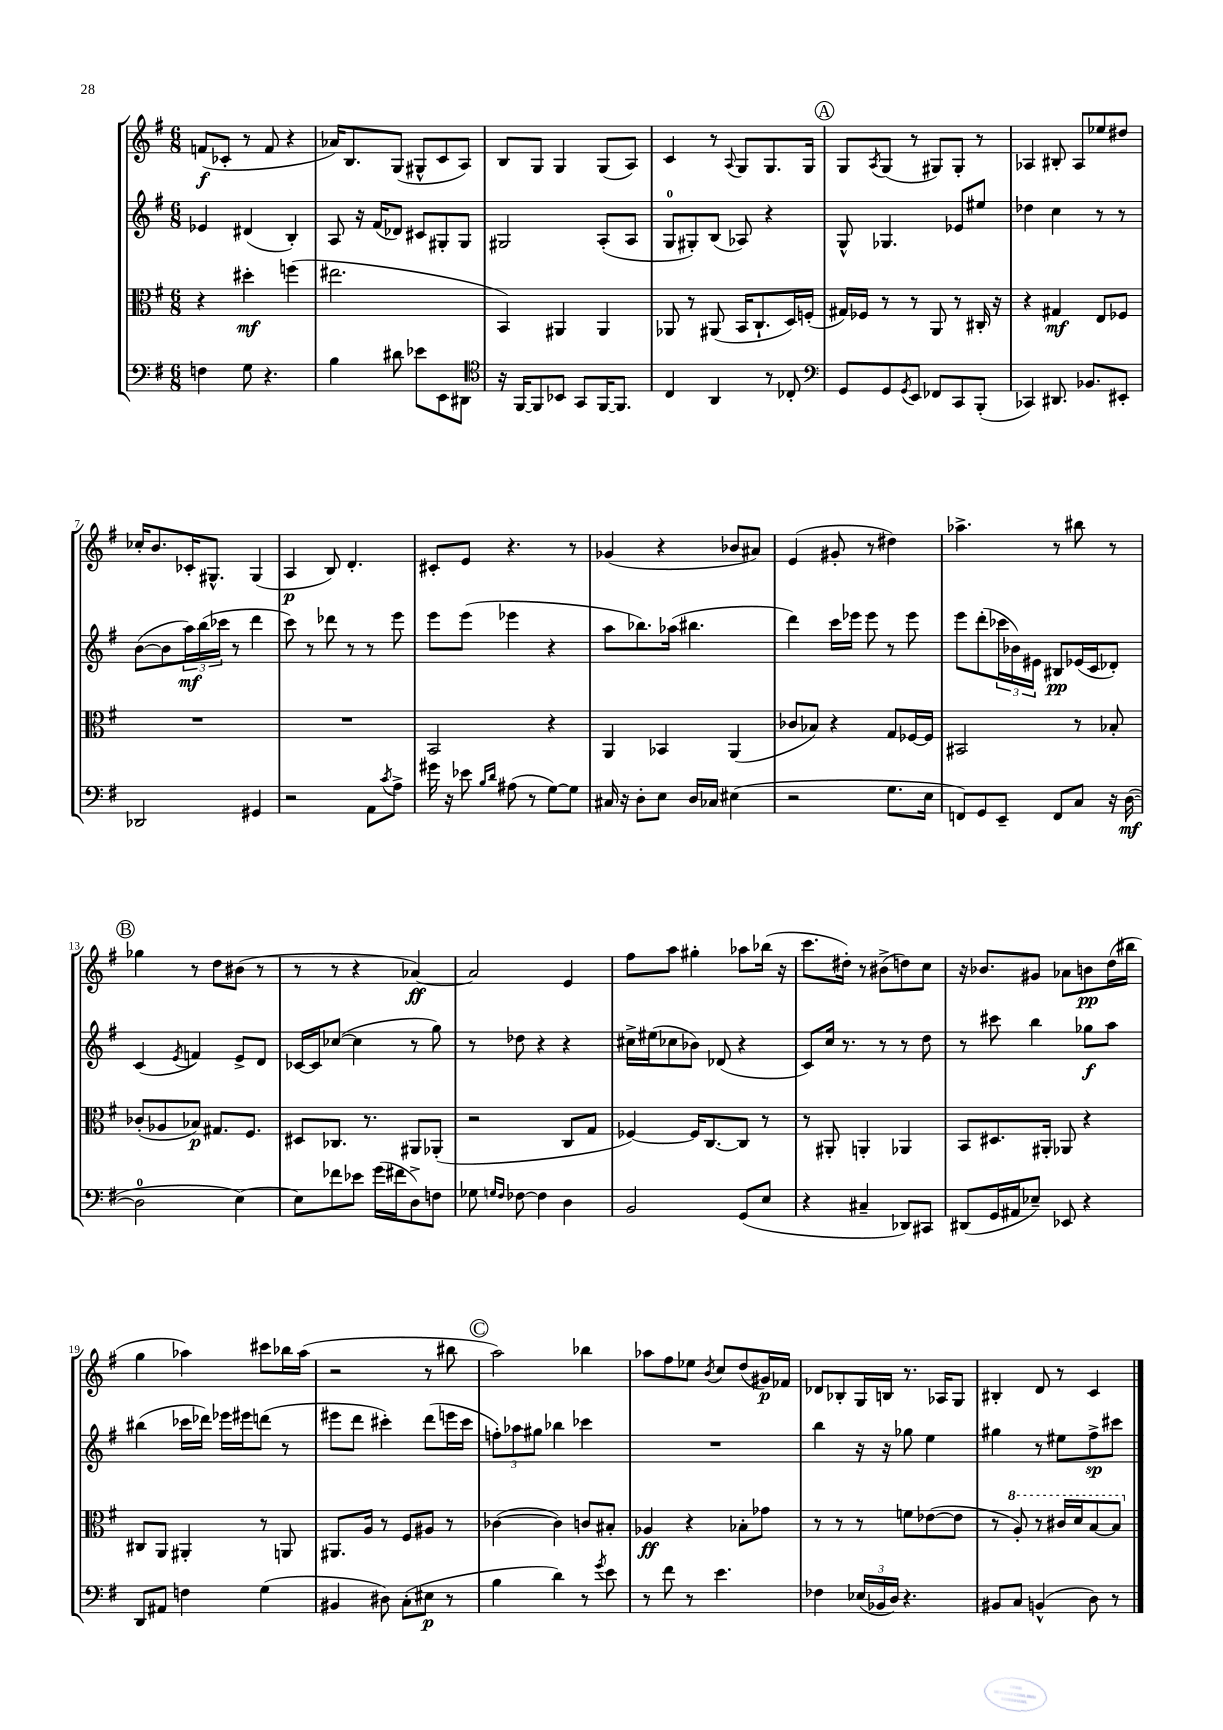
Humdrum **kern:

**kern	**dynam	**kern	**dynam	**kern	**dynam	**kern	**dynam
*part4	*part4	*part3	*part3	*part2	*part2	*part1	*part1
*staff4	*staff4	*staff3	*staff3	*staff2	*staff2	*staff1	*staff1
*clefF4	*	*clefC3	*	*clefG2	*	*clefG2	*
*k[f#]	*	*k[f#]	*	*k[f#]	*	*k[f#]	*
*M6/8	*	*M6/8	*	*M6/8	*	*M6/8	*
=1	=1	=1	=1	=1	=1	=1	=1
4Fn\	.	4r	.	4e-X/	.	(8fn/L	f
.	.	.	.	.	.	8c-X'/J	.
8G\	.	4dd#X'\	mf	(4d#X/	.	8r	.
4.r	.	.	.	.	.	8f/	.
.	.	(4ffn\	.	4B'/)	.	4r	.
=2	=2	=2	=2	=2	=2	=2	=2
4B\	.	2.ee#X\	.	8A/	.	16a-X/KL)	.
.	.	.	.	.	.	8.B/	.
.	.	.	.	16r	.	.	.
.	.	.	.	(16f#/KL	.	.	.
8d#X\	.	.	.	8d-X/J)	.	(8G/J	.
8e-X\L	.	.	.	8c#X/L	.	8G#X^^/L	.
8EE\	.	.	.	8G#X'/	.	8c/	.
8DD#X\J	.	.	.	8G#/J	.	8A/J)	.
=3	=3	=3	=3	=3	=3	=3	=3
*clefC4	*	*	*	*	*	*	*
16r	.	4BB/)	.	2G#X/	.	8B/L	.
[16FF#/KL	.	.	.	.	.	.	.
8FF#/]	.	.	.	.	.	8G/J	.
8BB-X/J	.	4AA#X/	.	.	.	4G/	.
8GG/L	.	.	.	.	.	.	.
[16FF#/K	.	4AA#/	.	(8A'/L	.	(8G/L	.
8.FF#/J]	.	.	.	.	.	.	.
.	.	.	.	8A/J	.	8A/J)	.
=4	=4	=4	=4	=4	=4	=4	=4
4C/	.	8AA-X/	.	8G/L	.	4c/	.
.	.	8r	.	8G#X'/)	.	.	.
4AA/	.	(8AA#X/	.	(8B/J	.	8r	.
.	.	.	.	.	.	8qqA/	.
.	.	16BB/KL	.	8A-X/)	.	8G/L	.
.	.	8.C`/	.	.	.	.	.
8r	.	.	.	4r	.	8.G/	.
8C-X'/	.	16D/L)	.	.	.	.	.
.	.	(16Fn'/JJ	.	.	.	16G/Jk	.
!!LO:REH:place=s1:t=A
=5	=5	=5	=5	=5	=5	=5	=5
*clefF4	*	*	*	*	*	*	*
8GG/L	.	16G#X/LL)	.	8G^^/	.	8G/L	.
.	.	16F-X/JJ	.	.	.	.	.
.	.	.	.	.	.	8qA/	.
8GG/	.	8r	.	4.G-X/	.	(8G/J	.
8qGG/	.	.	.	.	.	.	.
8EE/J	.	8r	.	.	.	8r	.
8FF-X/L	.	8AA/	.	.	.	8G#X/L)	.
8CC/	.	8r	.	8e-X/L	.	8G#'/J	.
(8BBB'/J	.	16C#X'/	.	8ee#X/J	.	8r	.
.	.	16r	.	.	.	.	.
=6	=6	=6	=6	=6	=6	=6	=6
4CC-X/)	.	4r	.	4dd-X\	.	4A-X/	.
8.DD#X/	.	4G#X/	mf	4cc\	.	8B#X'/	.
.	.	.	.	.	.	8A-/L	.
8.BB-X/L	.	.	.	.	.	.	.
.	.	8E/L	.	8r	.	8ee-X/	.
8EE#X'/J	.	8F-X/J	.	8r	.	8dd#X/J	.
!!LO:LB:g=z
=7	=7	=7	=7	=7	=7	=7	=7
2DD-X/	.	2.r	.	([8b\L	.	16cc-X'/KL	.
.	.	.	.	.	.	8.b/	.
.	.	.	.	8b\]	.	.	.
.	.	.	.	24aa\L)	mf	16c-X'/K	.
.	.	.	.	(24bb\	.	.	.
.	.	.	.	.	.	8.G#X^^/J	.
.	.	.	.	24ccc-X\JJ	.	.	.
.	.	.	.	8r	.	.	.
4GG#X/	.	.	.	4ddd\	.	(4G#/	.
=8	=8	=8	=8	=8	=8	=8	=8
2r	.	2.r	.	8ccc\)	.	4A/	p
.	.	.	.	8r	.	.	.
.	.	.	.	8ddd-X\	.	8B/)	.
.	.	.	.	8r	.	4.d'/	.
8AA\L	.	.	.	8r	.	.	.
8qc/	.	.	.	.	.	.	.
8A^\J	.	.	.	8eee\	.	.	.
=9	=9	=9	=9	=9	=9	=9	=9
16g#X\	.	2BB/	.	8eee\L	.	8c#X'/L	.
16r	.	.	.	.	.	.	.
8e-X\	.	.	.	(8eee\J	.	8e/J	.
16qqB/LL	.	.	.	.	.	.	.
16qqd/JJ	.	.	.	.	.	.	.
(8A#X\	.	.	.	4eee-X\	.	4.r	.
8r	.	.	.	.	.	.	.
[8G\L)	.	4r	.	4r	.	.	.
8G\J]	.	.	.	.	.	8r	.
=10	=10	=10	=10	=10	=10	=10	=10
16C#X/	.	4AA/	.	8aa\L	.	(4g-X/	.
16r	.	.	.	.	.	.	.
8D'\L	.	.	.	8.bb-X\)	.	.	.
8E\J	.	4BB-X/	.	.	.	4r	.
.	.	.	.	(16aa-X\Jk	.	.	.
16D/LL	.	.	.	4.bb#X\	.	.	.
16C-X/JJ	.	.	.	.	.	.	.
(4E#X\	.	(4AA/	.	.	.	8b-X/L	.
.	.	.	.	.	.	8a#X/J)	.
=11	=11	=11	=11	=11	=11	=11	=11
2r	.	8c-X/L	.	4ddd\)	.	(4e/	.
.	.	8B-X/J)	.	.	.	.	.
.	.	4r	.	16ccc\LL	.	8g#X'/	.
.	.	.	.	16eee-X\JJ	.	.	.
.	.	.	.	8eee-\	.	8r	.
8.G\L	.	8G/L	.	8r	.	4dd#X\)	.
.	.	[16F-X/L	.	8eee-\	.	.	.
16E\Jk	.	16F-/JJ]	.	.	.	.	.
=12	=12	=12	=12	=12	=12	=12	=12
8FFn/L)	.	2BB#X/	.	8eee\L	.	4.aa-X^\	.
8GG/	.	.	.	(8ddd'\	.	.	.
8EE~/J	.	.	.	24ccc-X\L	.	.	.
.	.	.	.	24b-X\)	.	.	.
.	.	.	.	24e#X\JJ	.	.	.
8FF/L	.	.	.	8B#X/L	pp	8r	.
8C/J	.	8r	.	(16e-X/L	.	8bb#X\	.
.	.	.	.	16c/J	.	.	.
16r	.	8B-X'/	.	8d-X'/J)	.	8r	.
([16D\	mf	.	.	.	.	.	.
!!LO:LB:g=z
!!LO:REH:place=s1:t=B
=13	=13	=13	=13	=13	=13	=13	=13
2D\]	.	(8c-X'/L	.	(4c/	.	4gg-X\	.
.	.	8A-X/	.	.	.	.	.
.	.	.	.	8qe/	.	.	.
.	.	8B-X/J)	p	4fn/)	.	8r	.
.	.	8.G#X/L	.	.	.	8dd\L	.
[4E\)	.	.	.	8e^/L	.	(8b#X\J	.
.	.	8.F#/J	.	.	.	.	.
.	.	.	.	8d/J	.	8r	.
=14	=14	=14	=14	=14	=14	=14	=14
8E\L]	.	8D#X/L	.	[16c-X/LL	.	8r	.
.	.	.	.	16c-/J]	.	.	.
8f-X\	.	8.C-X/J	.	([8cc-X/J	.	8r	.
8e-X\J	.	.	.	4cc-\]	.	4r	.
.	.	8.r	.	.	.	.	.
(16g\LL	.	.	.	.	.	.	.
16f#X\J	.	.	.	.	.	.	.
8D^\)	.	8AA#X/L	.	8r	.	[4a-X/)	ff
8Fn\J	.	(8AA-X'/J	.	8gg\)	.	.	.
=15	=15	=15	=15	=15	=15	=15	=15
8G-X\	.	2r	.	8r	.	2a-/]	.
16qqGn/LL	.	.	.	.	.	.	.
16qqF#/JJ	.	.	.	.	.	.	.
[8F-X\	.	.	.	8dd-X\	.	.	.
4F-\]	.	.	.	4r	.	.	.
4D\	.	8C/L	.	4r	.	4e/	.
.	.	8G/J	.	.	.	.	.
=16	=16	=16	=16	=16	=16	=16	=16
2BB/	.	[4F-X/)	.	16cc#X^\LL	.	8ff#\L	.
.	.	.	.	(16ee#X\J	.	.	.
.	.	.	.	8cc-X\	.	8aa\J	.
.	.	16F-/KL]	.	8b-X\J)	.	4gg#X'\	.
.	.	[8.C/	.	.	.	.	.
.	.	.	.	(8d-X/	.	.	.
(8GG/L	.	8C/J]	.	4r	.	8aa-X\L	.
8E/J	.	8r	.	.	.	(16bb-X\Jk	.
.	.	.	.	.	.	16r	.
=17	=17	=17	=17	=17	=17	=17	=17
4r	.	8r	.	8c/L)	.	8.ccc\L	.
.	.	8AA#X'/	.	16cc/Jk	.	.	.
.	.	.	.	8.r	.	16dd#X'\Jk)	.
4C#X~/	.	4AAn'/	.	.	.	8r	.
.	.	.	.	8r	.	(8b#X^\L	.
8DD-X/L)	.	4AA-X/	.	8r	.	8ddn\)	.
8CC#X/J	.	.	.	8dd\	.	8cc\J	.
=18	=18	=18	=18	=18	=18	=18	=18
(8DD#X/L	.	8BB/L	.	8r	.	16r	.
.	.	.	.	.	.	8.b-X/L	.
16GG/L	.	8.D#X/	.	8ccc#X\	.	.	.
16AA#X/J	.	.	.	.	.	.	.
8E-X~/J)	.	.	.	4bb\	.	8g#X/J	.
.	.	16AA#X'/Jk	.	.	.	.	.
8EE-X/	.	8AA-X/	.	.	.	8a-X\L	.
4r	.	4r	.	8gg-X\L	f	8bn\	pp
.	.	.	.	8aa\J	.	(16dd\L	.
.	.	.	.	.	.	16bb#X\JJ	.
!!LO:LB:g=z
=19	=19	=19	=19	=19	=19	=19	=19
8DD/L	.	8C#X/L	.	(4bb#X\	.	4gg\	.
8AA#X/J	.	8AA/J	.	.	.	.	.
4Fn\	.	4AA#X'/	.	16ccc-X\LL	.	4aa-X\)	.
.	.	.	.	16ddd-X\JJ)	.	.	.
.	.	.	.	16eee-X\LL	.	.	.
.	.	.	.	16eee#X\J	.	.	.
(4G\	.	8r	.	(8dddn\J	.	8ccc#X\L	.
.	.	8AAn/	.	8r	.	16bb-X\L	.
.	.	.	.	.	.	(16aa-\JJ	.
=20	=20	=20	=20	=20	=20	=20	=20
4BB#X/	.	8.AA#X/L	.	8eee#X\L	.	2r	.
.	.	.	.	8ddd\J	.	.	.
.	.	16A/Jk	.	.	.	.	.
8D#X\)	.	8r	.	4ccc#X'\)	.	.	.
(8C'\L	.	8F#/L	.	.	.	.	.
8E#X\J	p	8A#X/J	.	(8ddd\L	.	8r	.
8r	.	8r	.	16eeen\L	.	8bb#X\	.
.	.	.	.	16ccc#\JJ	.	.	.
!!LO:REH:place=s1:t=C
=21	=21	=21	=21	=21	=21	=21	=21
4B\	.	([4c-X\	.	12ffn'\L)	.	2aa\)	.
.	.	.	.	12aa-X\	.	.	.
.	.	.	.	12gg#X\J	.	.	.
4d\)	.	4c-\])	.	4bb-X\	.	.	.
8r	.	8cn/L	.	4ccc-X\	.	4bb-X\	.
8qg/	.	.	.	.	.	.	.
8e\	.	8B#X'/J	.	.	.	.	.
=22	=22	=22	=22	=22	=22	=22	=22
8r	.	4A-X/	ff	2.r	.	8aa-X\L	.
8f#\	.	.	.	.	.	8ff#\	.
8r	.	4r	.	.	.	8ee-X\J	.
.	.	.	.	.	.	8qb/	.
4.e\	.	.	.	.	.	8cc/L	.
.	.	8B-X'\L	.	.	.	(8dd/	.
.	.	8g-X\J	.	.	.	16g#X/L)	p
.	.	.	.	.	.	16f-X/JJ	.
=23	=23	=23	=23	=23	=23	=23	=23
4F-X\	.	8r	.	4bb\	.	8d-X/L	.
.	.	8r	.	.	.	8B-X'/	.
(24E-X/LL	.	8r	.	16r	.	16G/L	.
24BB-X/	.	.	.	.	.	.	.
.	.	.	.	16r	.	16Bn/JJ	.
24D/JJ)	.	.	.	.	.	.	.
4.r	.	8fn\L	.	8gg-X\	.	8.r	.
.	.	([8e-X\	.	4ee\	.	.	.
.	.	.	.	.	.	16A-X/KL	.
.	.	8e-\J]	.	.	.	8G/J	.
=24	=24	=24	=24	=24	=24	=24	=24
8BB#X/L	.	8r	.	4gg#X\	.	4B#X'/	.
*	*	*8va	*	*	*	*	*
8C/J	.	8a'/)	.	.	.	.	.
(4BBn^^/	.	8r	.	8r	.	8d/	.
.	.	16cc#X/LL	.	8ee#X\L	.	8r	.
.	.	16dd/J	.	.	.	.	.
8D\)	.	[8b/	.	8ff#^\	sp	4c/	.
8r	.	8b/J]	.	8ccc#X\J	.	.	.
*	*	*X8va	*	*	*	*	*
==	==	==	==	==	==	==	==
*-	*-	*-	*-	*-	*-	*-	*-
